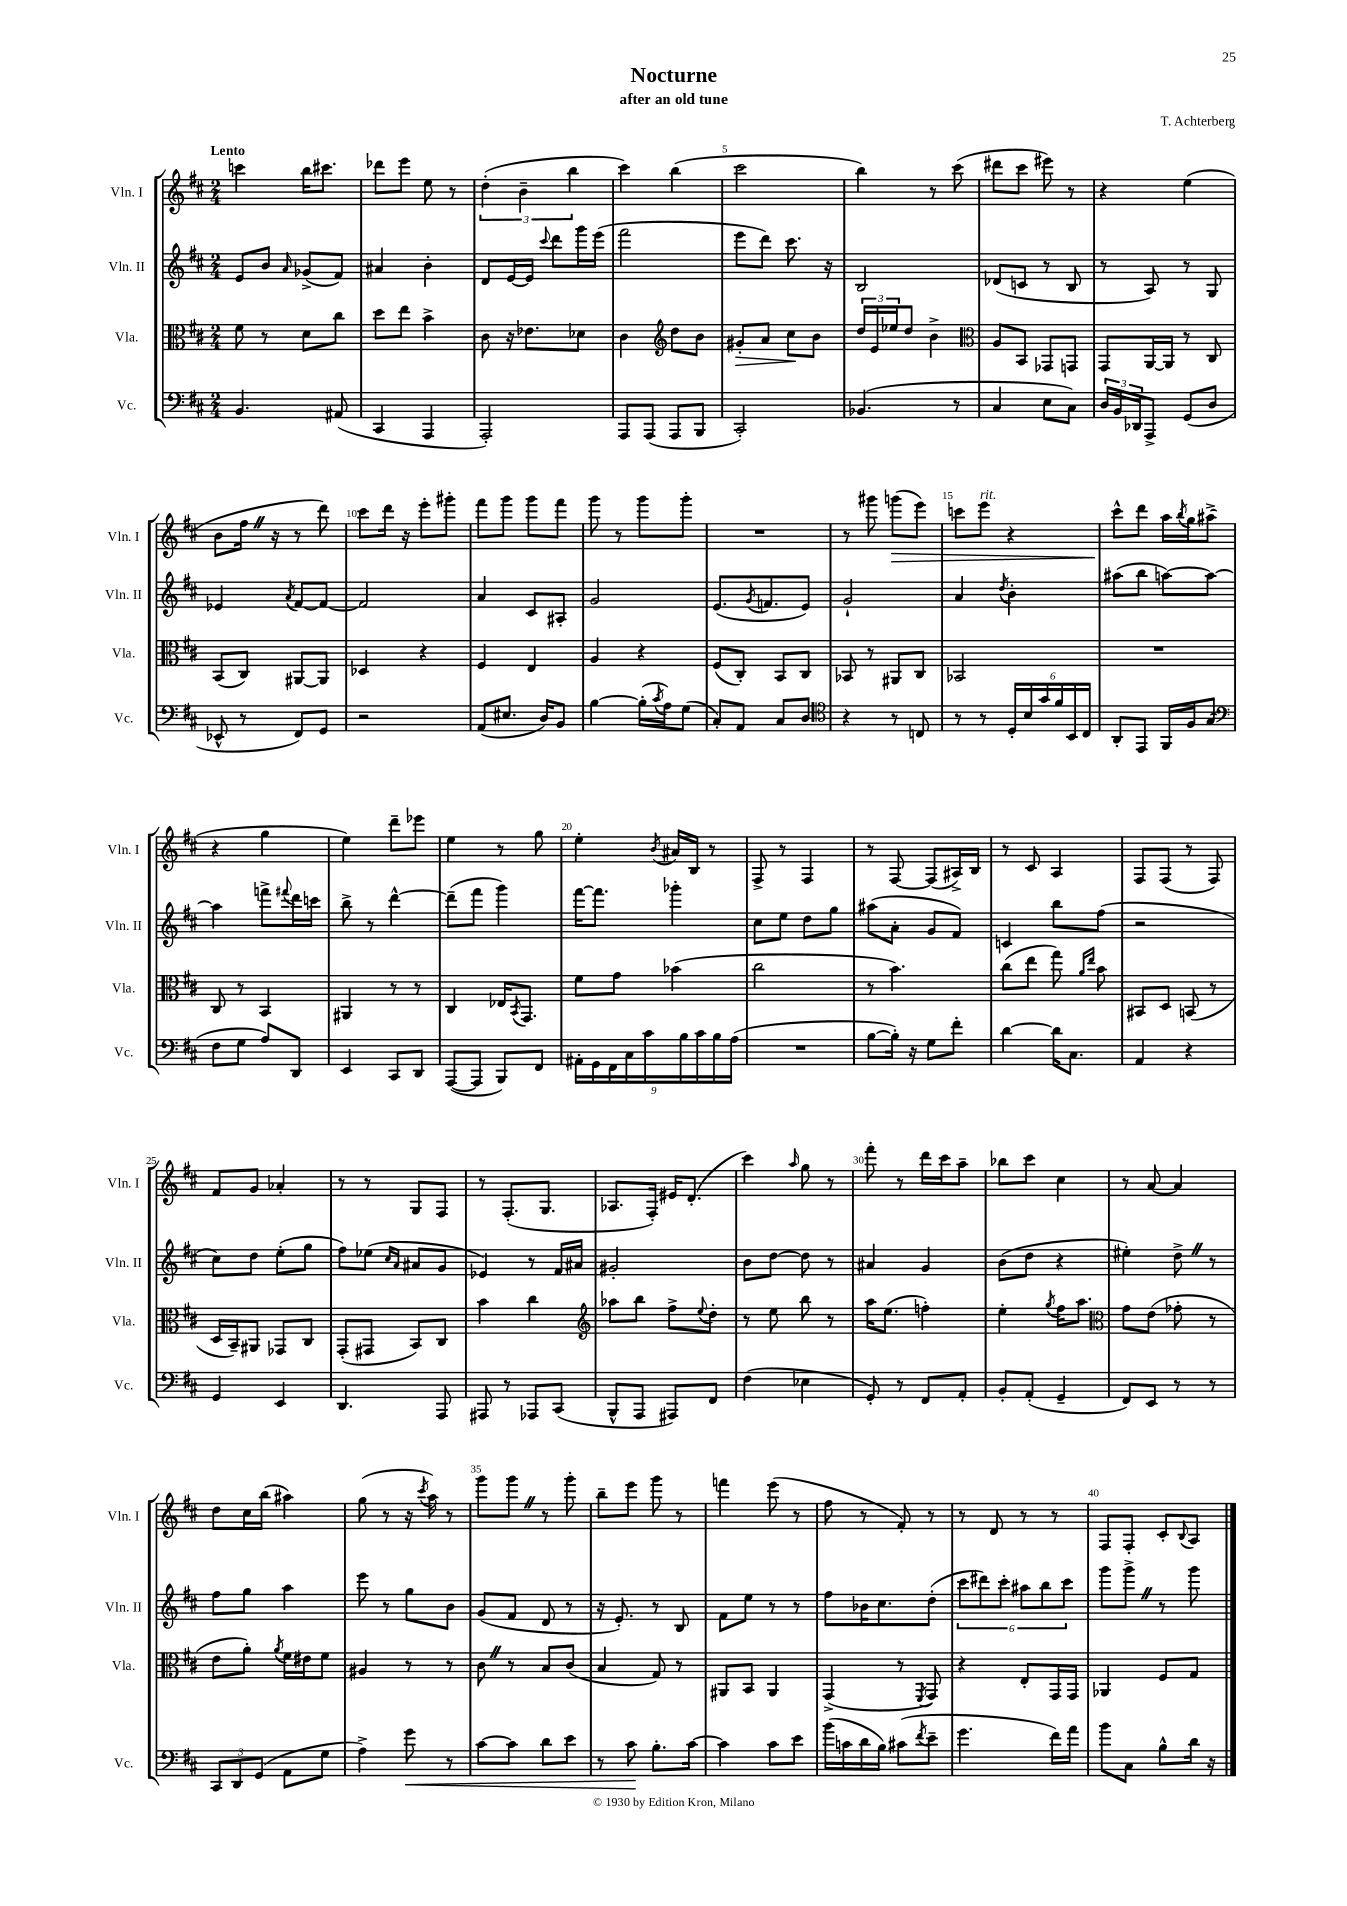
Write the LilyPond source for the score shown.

\header { title = "Nocturne" composer = "T. Achterberg" subtitle = "after an old tune" }
<<
\new StaffGroup <<
\new Staff = "s0" \with { instrumentName = "Vln. I" shortInstrumentName = "Vln. I" } {
    \clef treble \key d \major \numericTimeSignature \time 2/4 \tempo "Lento"
    c'''4 b''16 cis'''8. |
    des'''8 e'''8 e''8 r8 |
    \tuplet 3/2 { d''4-.( b'4-- b''4 } |
    cis'''4) b''4( |
    cis'''2 |
    b''4) r8 cis'''8( |
    dis'''8 cis'''8 eis'''8) r8 |
    r4 e''4( |
    b'8 fis''16 \once \override BreathingSign.text = \markup { \musicglyph "scripts.caesura.straight" } \breathe r16 r8 d'''8) |
    cis'''8 d'''16 r16 e'''8-. gis'''8-. |
    fis'''8 g'''8 g'''8 fis'''8 |
    g'''8 r8 g'''8 g'''8-. |
    R2 |
    r8 gis'''8 g'''8\>( e'''8) |
    c'''8 e'''8^\markup { \italic "rit." } r4 |
    cis'''8-^\! d'''8 a''16 \acciaccatura { b''8 } g''16 ais''8->( |
    r4 g''4 |
    e''4) d'''8-- ees'''8 |
    e''4 r8 g''8 |
    e''4-. \acciaccatura { b'8 } ais'16 b16 r8 |
    fis8-> r8 fis4 |
    r8 fis8~ fis8( ais16->) b16 |
    r8 cis'8 a4 |
    fis8 fis8( r8 fis8) |
    fis'8 g'8 aes'4-. |
    r8 r8 g8 fis8 |
    r8 fis8.-.( g8. |
    aes8. fis16-.) eis'16 d'8.-.( |
    cis'''4) \grace { a''16 } g''8 r8 |
    fis'''8-. r8 d'''16 cis'''16 a''8-- |
    bes''8 cis'''8 cis''4 |
    r8 a'8~ a'4 |
    d''8 cis''16 b''16( ais''4) |
    g''8( r8 r16 \acciaccatura { cis'''8 } a''16) r8 |
    g'''8 g'''8 \once \override BreathingSign.text = \markup { \musicglyph "scripts.caesura.straight" } \breathe r8 g'''8-. |
    b''8-- e'''8 g'''8 r8 |
    f'''4 e'''8( r8 |
    fis''8 r8 fis'8-.) r8 |
    r8 d'8 r8 r8 |
    fis8 fis8-. cis'8-. \appoggiatura { b8 } a8 \bar "|." |
}
\new Staff = "s1" \with { instrumentName = "Vln. II" shortInstrumentName = "Vln. II" } {
    \clef treble \key d \major \numericTimeSignature \time 2/4
    e'8 b'8 \grace { a'16 } ges'8->( fis'8) |
    ais'4 b'4-. |
    d'8 e'16~ e'16 \appoggiatura { cis'''8 } d'''8 g'''16 e'''16( |
    fis'''2 |
    e'''8 d'''8) cis'''8. r16 |
    b2 |
    des'8( c'8 r8 b8 |
    r8 a8) r8 g8 |
    ees'4 \acciaccatura { a'8 } fis'8~ fis'8~ |
    fis'2 |
    a'4 cis'8 ais8-. |
    g'2 |
    e'8.( \acciaccatura { g'8 } f'8. e'8) |
    g'2-! |
    a'4 \acciaccatura { d''8 } b'4-. |
    ais''8( b''8 a''8~) a''8~ |
    a''4 f'''8-> \appoggiatura { fis'''8 } d'''16 c'''16 |
    b''8-> r8 d'''4~-^ |
    d'''8--( fis'''8 g'''4) |
    fis'''16~ fis'''8. ges'''4-. |
    cis''8 e''8 d''8 g''8 |
    ais''8( a'8-. g'8 fis'8) |
    c'4 b''8 fis''8( |
    r2 |
    cis''8) d''8 e''8-.( g''8 |
    fis''8) ees''8( \grace { cis''16 a'16 } ais'8 g'8 |
    ees'4) r8 fis'16 ais'16 |
    gis'2-. |
    b'8 d''8~ d''8 r8 |
    ais'4 g'4 |
    b'8( d''8 r4 |
    eis''4-.) d''8-> \once \override BreathingSign.text = \markup { \musicglyph "scripts.caesura.straight" } \breathe r8 |
    fis''8 g''8 a''4 |
    e'''8 r8 g''8 b'8 |
    g'8( fis'8 d'8 r8 |
    r16 e'8.-.) r8 b8 |
    fis'8 e''8 r8 r8 |
    fis''8 bes'16 cis''8. d''8-.( |
    \tuplet 6/4 { cis'''8 dis'''8) cis'''8-. ais''8 b''8 cis'''8 } |
    g'''8 g'''8-> \once \override BreathingSign.text = \markup { \musicglyph "scripts.caesura.straight" } \breathe r8 g'''8 \bar "|." |
}
\new Staff = "s2" \with { instrumentName = "Vla." shortInstrumentName = "Vla." } {
    \clef alto \key d \major \numericTimeSignature \time 2/4
    fis'8 r8 d'8 cis''8 |
    d''8 e''8 b'4-> |
    cis'8 r16 ees'8. des'8 |
    cis'4 \clef treble d''8 b'8 |
    gis'8-.\> a'8 cis''8\! b'8 |
    \tuplet 3/2 { d''16 e'16 ees''16 } d''8 b'4-> |
    \clef alto a8 b,8 ges,8 g,8 |
    g,8 a,16~ a,16 r8 cis8 |
    b,8( cis8) ais,8~ ais,8 |
    des4 r4 |
    fis4 e4 |
    a4 r4 |
    fis8( cis8-.) b,8 cis8 |
    bes,8 r8 ais,8 cis8 |
    bes,2 |
    R2 |
    cis8 r8 b,4 |
    ais,4 r8 r8 |
    cis4 ees16 \acciaccatura { b,8 } g,8. |
    fis'8 g'8 bes'4( |
    cis''2 |
    r8 b'4.) |
    cis''8( e''8 g''8) \grace { a'16 e''16 } b'8 |
    bis,8 d8 b,8( r8 |
    d16 b,16--) ais,8 ges,8 cis8 |
    g,8-.( gis,8 b,8) cis8 |
    b'4 cis''4 |
    \clef treble aes''8 b''8 fis''8-> \appoggiatura { e''8 } d''8-. |
    r8 e''8 b''8 r8 |
    a''16 e''8.( f''4-.) |
    e''4-. \acciaccatura { g''8 } fis''16 a''8. |
    \clef alto g'8 e'8( ges'8-. r8 |
    e'8 a'8-.) \acciaccatura { a'8 } fis'16 eis'16 fis'8 |
    ais4 r8 r8 |
    cis'8 \once \override BreathingSign.text = \markup { \musicglyph "scripts.caesura.straight" } \breathe r8 b8 cis'8( |
    b4 g8) r8 |
    ais,8 b,8 ais,4 |
    g,4->( r8 \acciaccatura { fis,8 } g,8) |
    r4 e8-. g,16 g,16 |
    aes,4 fis8 g8 \bar "|." |
}
\new Staff = "s3" \with { instrumentName = "Vc." shortInstrumentName = "Vc." } {
    \clef bass \key d \major \numericTimeSignature \time 2/4
    b,4. ais,8( |
    cis,4 a,,4 |
    a,,2-.) |
    a,,8 a,,8( a,,8 b,,8 |
    cis,2-.) |
    bes,4.( r8 |
    cis4 e8 cis8) |
    \tuplet 3/2 { d16 b,16 des,16 } a,,8-> g,8( d8 |
    ees,8-^ r8 fis,8) g,8 |
    r2 |
    a,8( eis8. d16) b,8 |
    b4~ b16-.( \acciaccatura { cis'8 } a16) g8( |
    cis8-.) a,8 cis8 d8 |
    \clef tenor r4 r8 c8 |
    r8 r8 \tuplet 6/4 { d16-. b16 g'16 fis'16 b,16 cis16 } |
    a,8-. e,8 fis,16 fis16 g8( |
    \clef bass fis8 g8 a8) d,8 |
    e,4 cis,8 d,8 |
    a,,8~( a,,8 b,,8) fis,8 |
    \tuplet 9/8 { ais,16-. g,16 fis,16 cis16 cis'16 b16 cis'16 b16 a16( } |
    R2 |
    b8~ b16-.) r16 g8 fis'8-. |
    d'4~ d'16 cis8. |
    a,4 r4 |
    g,4 e,4 |
    d,4. a,,8 |
    ais,,8 r8 aes,,8 cis,8( |
    b,,8-^ a,,8 ais,,8) fis,8 |
    fis4( ees4 |
    g,8-.) r8 fis,8 a,8-. |
    b,8-. a,8-.( g,4-- |
    fis,8) e,8 r8 r8 |
    \tuplet 3/2 { cis,8 d,8 g,8( } a,8 g8 |
    a4->) g'8\< r8 |
    cis'8~ cis'8 d'8 e'8 |
    r8 cis'8\! b8.-. cis'16~ |
    cis'4 cis'8 e'8 |
    b'16( c'16 d'16 b16) cis'8( \acciaccatura { fis'8 } e'8-- |
    g'4. fis'16) a'16 |
    b'8 cis8 b8-^ d'16 r16 \bar "|." |
}
>>
>>
\layout { \context { \Score \override BarNumber.break-visibility = ##(#f #t #t) barNumberVisibility = #(every-nth-bar-number-visible 5) } }
